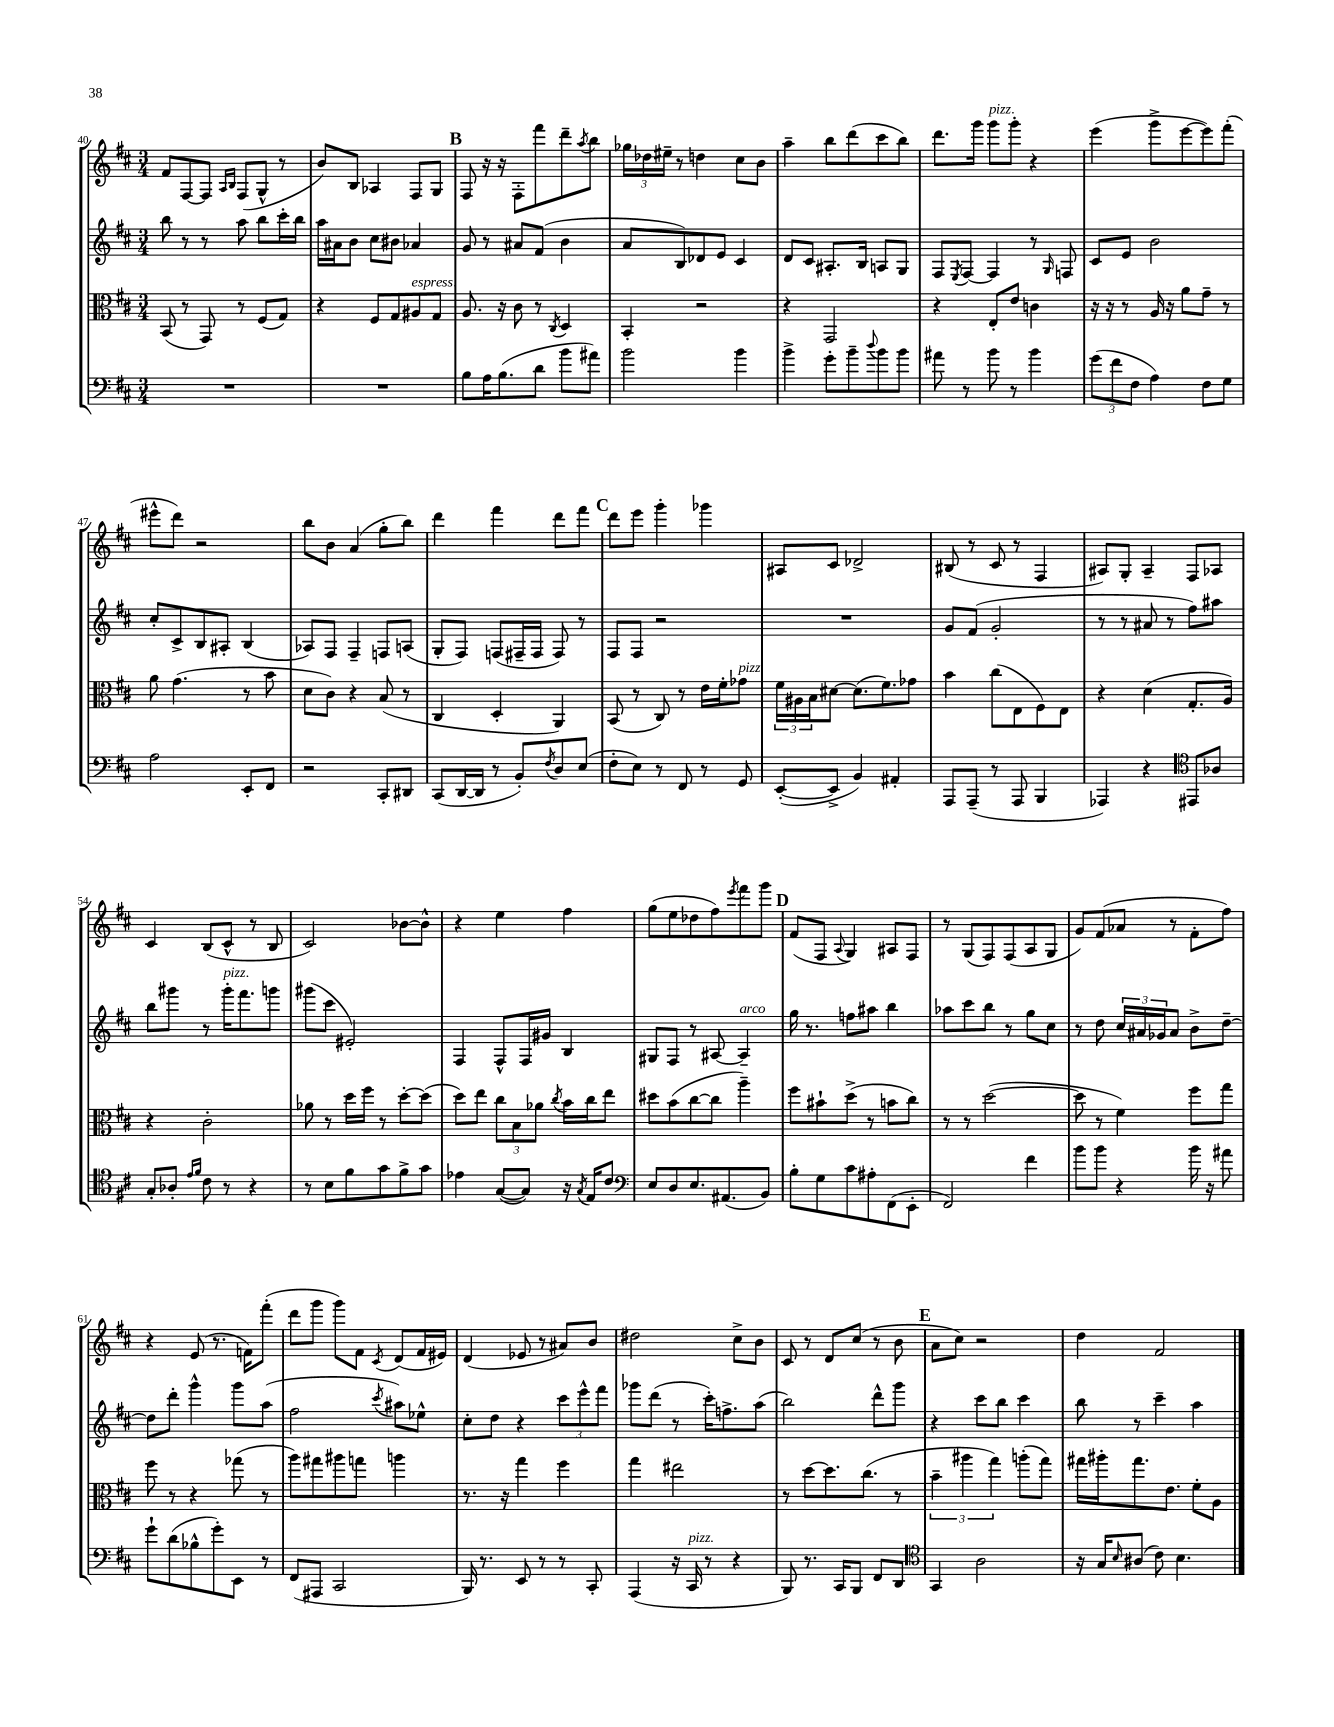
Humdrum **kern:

**kern	**kern	**kern	**kern
*staff4	*staff3	*staff2	*staff1
*clefF4	*clefC3	*clefG2	*clefG2
*k[f#c#]	*k[f#c#]	*k[f#c#]	*k[f#c#]
*M3/4	*M3/4	*M3/4	*M3/4
2.r	(8BB	8bb	8f#
.	8r	8r	[8F#
.	8GG)	8r	8F#]
.	.	.	16qqA
.	.	.	16qqB
.	8r	8aa	(8F#
.	(8F#	8bb	8G^^
.	8G)	16ccc#'	8r
.	.	16bb	.
=	=	=	=
2.r	4r	16aa	8b)
.	.	16a#	.
.	.	8b	8B
.	8F#	8cc#	4A-
.	8G	8b#	.
.	8A#	4a-	8F#
.	8G	.	8G
=	=	=	=
8B	8.A	8g	8F#
16A	.	8r	16r
(8.B	16r	.	16r
.	8c#	8a#	8F#'
8d	8r	(8f#	8fff#
.	8qC#	.	.
8b	4D	4b	8ddd~
.	.	.	8qaa
8a#)	.	.	8bb
=	=	=	=
2b	4BB'	8a	24gg-
.	.	.	24dd-
.	.	.	24ee#~
.	.	8B)	8r
.	2r	8d-	4dd
.	.	8e	.
4b	.	4c#	8cc#
.	.	.	8b
=	=	=	=
4b^	4r	8d	4aa~
.	.	8c#	.
8g'	2GG	8.A#'	8bb
8b~	.	.	(8ddd
.	.	16B	.
8qqdd	.	.	.
8b	.	8A	8ccc#
8b	.	8G	8bb)
=	=	=	=
8a#	4r	8F#	8.ddd
.	.	8qE	.
8r	.	[8F#	.
.	.	.	16ggg
8b	8E'	4F#]	8ggg
8r	8e	.	8ggg'
4b	4c	8r	4r
.	.	16qqG	.
.	.	8F	.
=	=	=	=
(12g	16r	8c#	(4eee
.	16r	.	.
12f#	.	.	.
.	8r	8e	.
12F#	.	.	.
4A)	16A	2b	8ggg^
.	16r	.	.
.	8a	.	[8eee
8F#	8g~	.	8eee])
8G	8r	.	(8fff#'
=	=	=	=
2A	8a	8cc#'	8eee#^^
.	(4.g	8c#^	8ddd)
.	.	8B	2r
.	.	8A#'	.
8EE'	8r	(4B	.
8FF#	8b	.	.
=	=	=	=
2r	8d	8A-)	8bb
.	8c#)	8F#	8b
.	4r	4F#~	(4a
8CC#'	(8B	8F	8gg'
8DD#	8r	(8A	8bb)
=	=	=	=
(8CC#	4C#	8G'	4ddd
[16DD	.	8F#)	.
16DD]	.	.	.
8r	4D'	(8F	4fff#
8BB')	.	16F#~	.
.	.	16F#	.
8qF#	.	.	.
8D	4AA)	8F#)	8ddd
(8E	.	8r	8fff#
=	=	=	=
8F#'	(8BB	8F#	8ddd
8E)	8r	8F#	8eee
8r	8C#)	2r	4ggg'
8FF#	8r	.	.
8r	16e	.	4ggg-
.	16f#'	.	.
8GG	8g-	.	.
=	=	=	=
([8EE'	24f#	2.r	8A#
.	24A#	.	.
.	24B	.	.
8EE^]	[8d#	.	8c#
4BB)	(8.d#]	.	2d-^
.	8.f#)	.	.
4AA#'	.	.	.
.	8g-	.	.
=	=	=	=
8AAA	4b	8g	(8B#
(8AAA~	.	(8f#	8r
8r	(8cc#	2g'	8c#
8AAA	8E	.	8r
4BBB	8F#)	.	4F#
.	8E	.	.
=	=	=	=
4AAA-)	4r	8r	8A#)
.	.	8r	8G'
4r	(4d	8a#	4A#~
.	.	8r	.
*clefC4	*	*	*
8EE#	8.G'	8ff#)	8F#
8A-	.	8aa#	8A-
.	16A)	.	.
=	=	=	=
8G'	4r	8bb	4c#
8A-'	.	8ggg#	.
16qqe	.	.	.
16qqf#	.	.	.
8c#	2c#'	8r	(8B
8r	.	16ggg#'	8c#^^
.	.	8.fff#	.
4r	.	.	8r
.	.	8ggg	8B
=	=	=	=
8r	8a-	(8ggg#	2c#)
8B	8r	8ccc#	.
8f#	16dd	2e#')	.
.	16ff#	.	.
8g	8r	.	.
8f#^	[8dd'	.	[8b-
8g	(8dd]	.	8b-^^]
=	=	=	=
4e-	8dd)	4F#	4r
.	8ee	.	.
([8G	12cc#	8F#^^	4ee
.	12B	.	.
8G])	.	16F#	.
.	12a-	.	.
.	.	16g#	.
.	8qcc#	.	.
16r	16b	4B	4ff#
8qG	.	.	.
16E	16cc#	.	.
8c#	8ee	.	.
=	=	=	=
*clefF4	*	*	*
8E	8dd#	8G#	(8gg
8D	(8b	8F#	8ee
8.E	[8cc#	8r	8dd-
.	8cc#]	[8A#	8ff#)
(8.AA#	.	.	.
.	.	.	8qeee
.	4aa~)	4A#~]	8fff#
8BB)	.	.	8ggg
=	=	=	=
8B'	8ff#	16gg	(8f#
.	.	8.r	.
8G	8b#`	.	8F#
.	.	.	8qqA
8c#	(8dd^	8ff	4G)
8A#'	8r	8aa#	.
(8FF#	8b	4bb	8A#
8EE'	8cc#)	.	8F#
=	=	=	=
2FF#)	8r	8aa-	8r
.	8r	8ccc#	(8G
.	([2dd	8bb	8F#)
.	.	8r	(8F#
4f#	.	8gg	8A
.	.	8cc#	8G
=	=	=	=
8b	8dd]	8r	8g)
8b	8r	8dd	(8f#
4r	4f#)	24cc#	8a-
.	.	24a#	.
.	.	24g-	.
.	.	8a#	8r
16b	8ff#	8b^	8f#'
16r	.	.	.
8a#	8gg	[8dd~	8ff#)
=	=	=	=
8g`	8ff#	8dd]	4r
(8d	8r	8ddd'	.
8B-^^	4r	4ggg^^	(8e
8g')	.	.	8.r
8EE	(8gg-	8ggg	.
.	.	.	16f)
8r	8r	(8aa	(8fff#'
=	=	=	=
(8FF#	8aa)	2ff#	8ddd
8AAA#	8gg#	.	8ggg
2CC#	8aa#	.	8ggg)
.	8gg	.	8f#
.	.	8qccc#	8qc#
.	4aa	8aa#)	(8d
.	.	8ee-^^	16f#
.	.	.	16e#)
=	=	=	=
16BBB)	8.r	8cc#'	(4d
8.r	.	.	.
.	.	8dd	.
.	16r	.	.
8EE	4gg	4r	8e-
8r	.	.	8r
8r	4ff#	12ccc#	8a#)
.	.	12eee^^	.
8CC#'	.	.	8b
.	.	12fff#	.
=	=	=	=
(4AAA	4gg	8ggg-	2dd#
.	.	(8ddd	.
16r	2ee#	8r	.
16CC#	.	.	.
8r	.	16ccc#')	.
.	.	8.ff^	.
4r	.	.	8cc#^
.	.	(8aa	8b
=	=	=	=
8BBB)	8r	2bb)	8c#
8.r	[8dd	.	8r
.	8.dd]	.	8d
16CC#	.	.	.
8BBB	.	.	(8cc#
.	(8.cc#	.	.
8FF#	.	8ddd^^	8r
8DD	8r	8ggg	8b
=	=	=	=
*clefC4	*	*	*
4GG	6b~	4r	8a
.	.	.	8cc#)
.	6aa#	.	.
2A	.	8ccc#	2r
.	6gg)	.	.
.	.	8bb	.
.	(8aa'	4ccc#	.
.	8gg)	.	.
=	=	=	=
16r	16gg#	8bb	4dd
16G	16aa#'	.	.
16qqB	.	.	.
(8A#	8.gg#	8r	.
8c#)	.	4ccc#~	2f#
.	8.e	.	.
4.B	.	.	.
.	8f#'	4aa	.
.	8A	.	.
==	==	==	==
*-	*-	*-	*-
